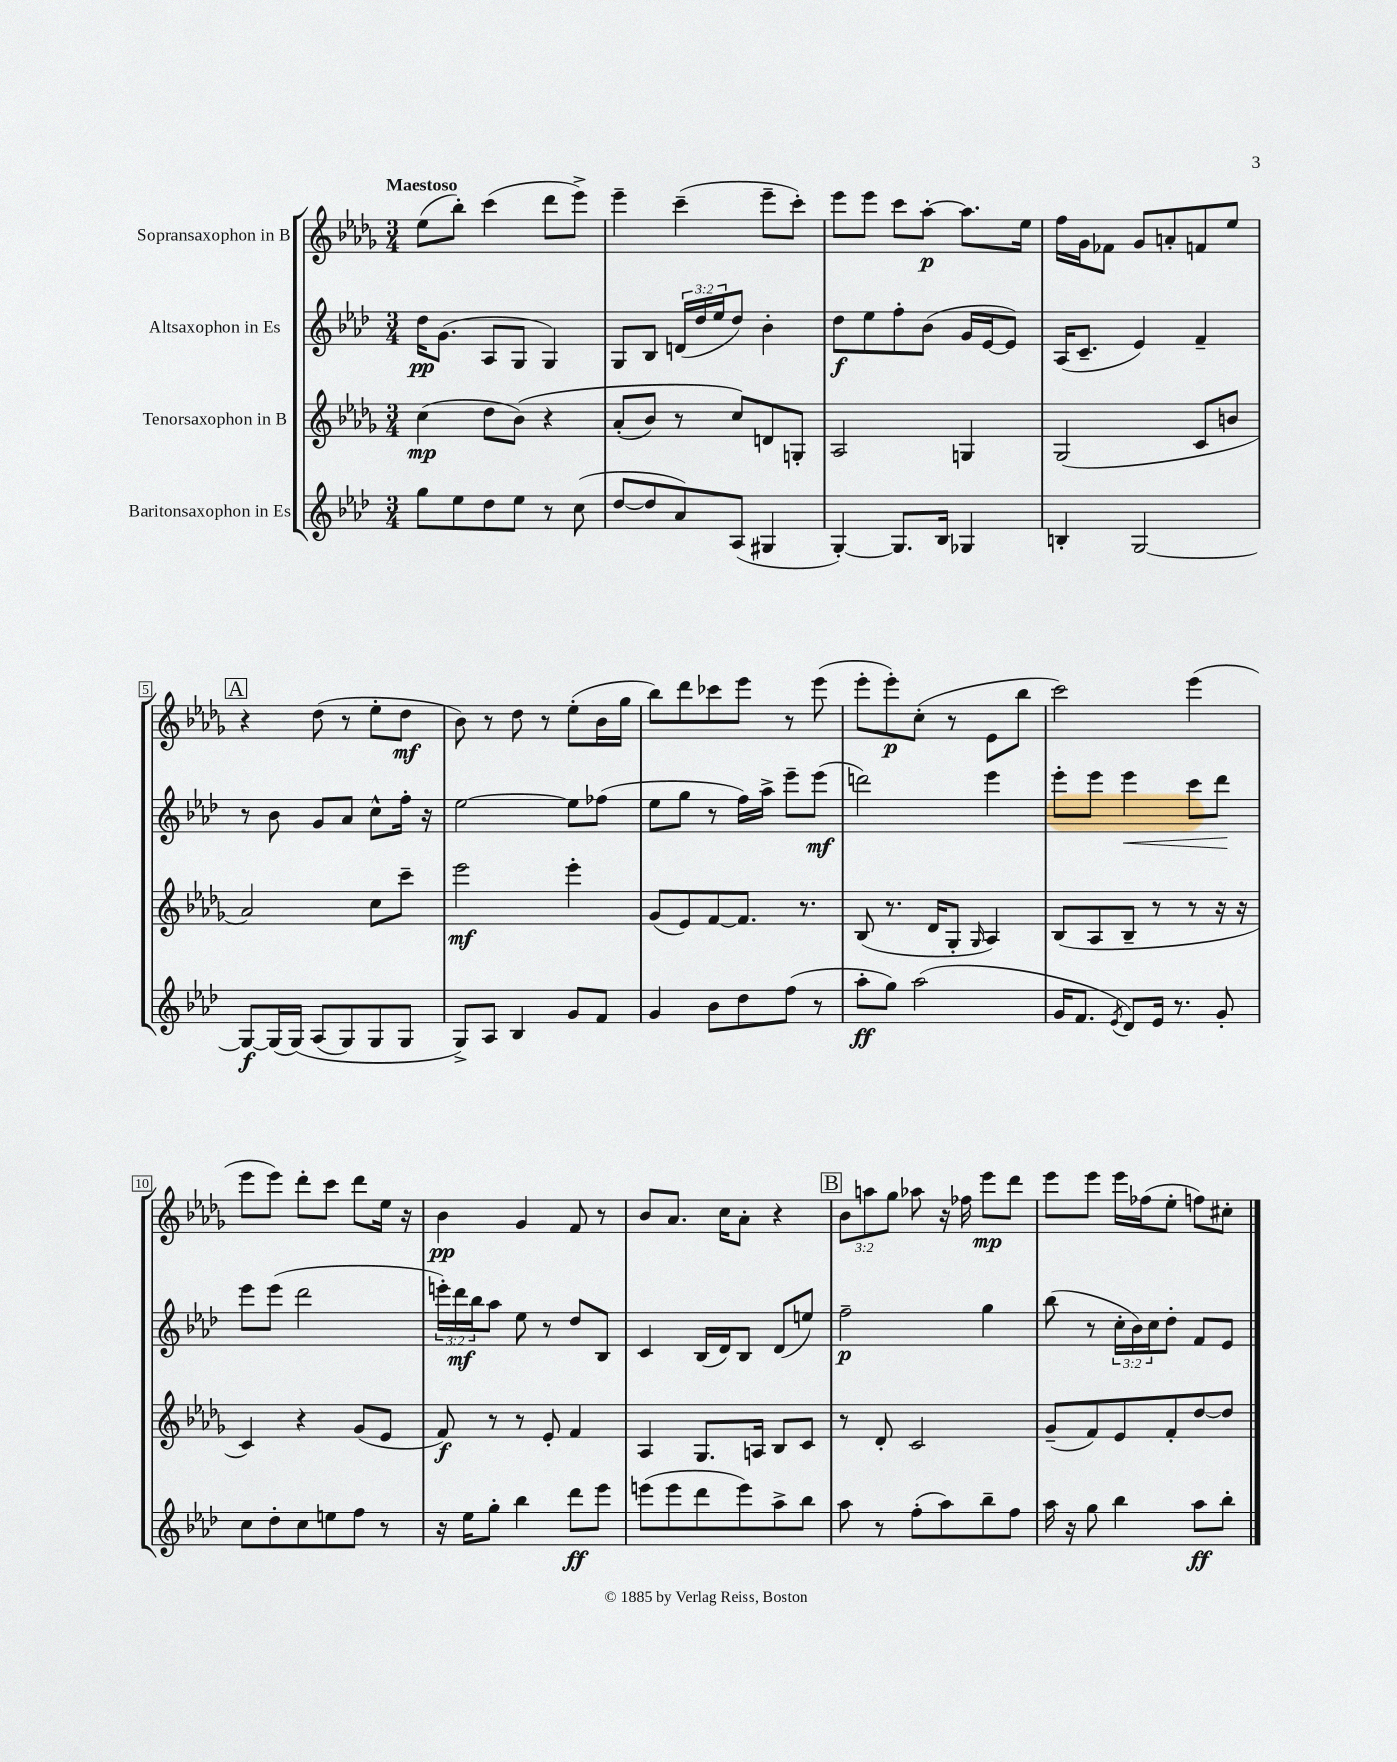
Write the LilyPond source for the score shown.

<<
\new StaffGroup <<
\new Staff = "s0" \with { instrumentName = "Sopransaxophon in B" } {
    \clef treble \key des \major \numericTimeSignature \time 3/4 \override Staff.TupletNumber.text = #tuplet-number::calc-fraction-text \tempo "Maestoso"
    ees''8( bes''8-.) c'''4( des'''8 ees'''8->) |
    ees'''4-- c'''4--( ees'''8-- c'''8-.) |
    ees'''8 ees'''8 c'''8 aes''8~-.\p aes''8. ees''16 |
    f''16 ges'16 fes'8 ges'8 a'8-. f'8 ees''8 |
    \mark \markup { \box "A" } r4 des''8( r8 ees''8-. des''8\mf |
    bes'8) r8 des''8 r8 ees''8-.( bes'16 ges''16 |
    bes''8) des'''8 ces'''8 ees'''8 r8 ees'''8( |
    ees'''8-. ees'''8-.\p) c''8-.( r8 ees'8 bes''8 |
    c'''2) ees'''4( |
    ees'''8 ees'''8) des'''8-. c'''8 des'''8 ees''16 r16 |
    bes'4\pp ges'4 f'8 r8 |
    bes'8 aes'8. c''16 aes'8-. r4 |
    \mark \markup { \box "B" } \tuplet 3/2 { bes'8 a''8 ges''8 } aes''8 r16 fes''16 ees'''8\mp des'''8 |
    ees'''8 ees'''8 ees'''16 fes''16( ees''8-. f''8) cis''8-. \bar "|." |
}
\new Staff = "s1" \with { instrumentName = "Altsaxophon in Es" } {
    \clef treble \key aes \major \numericTimeSignature \time 3/4 \override Staff.TupletNumber.text = #tuplet-number::calc-fraction-text
    des''16\pp g'8.( aes8 g8 g4) |
    g8 bes8 \tuplet 3/2 { d'16( des''16 ees''16 } des''8) bes'4-. |
    des''8\f ees''8 f''8-. bes'8( g'16 ees'16~ ees'8) |
    aes16( c'8.-- ees'4) f'4-- |
    \mark \markup { \box "A" } r8 bes'8 g'8 aes'8 c''8-^ f''16-. r16 |
    ees''2~ ees''8 fes''8( |
    ees''8 g''8 r8 f''16) aes''16-> ees'''8-- ees'''8\mf( |
    d'''2) ees'''4 |
    ees'''8-. ees'''8 ees'''4\< c'''8 des'''8\! |
    ees'''8 ees'''8( des'''2 |
    \tuplet 3/2 { e'''16-.) des'''16\mf bes''16 } aes''8 ees''8 r8 des''8 bes8 |
    c'4 bes16( des'16) bes8 des'8( e''8) |
    \mark \markup { \box "B" } f''2--\p g''4 |
    bes''8( r8 \tuplet 3/2 { c''16-. bes'16) c''16 } des''8-. f'8 ees'8 \bar "|." |
}
\new Staff = "s2" \with { instrumentName = "Tenorsaxophon in B" } {
    \clef treble \key des \major \numericTimeSignature \time 3/4
    c''4\mp( des''8 bes'8)\( r4 |
    aes'8-.( bes'8) r8 c''8\) d'8 g8-. |
    aes2 g4 |
    ges2( c'8 b'8 |
    \mark \markup { \box "A" } aes'2) c''8 c'''8-- |
    ees'''2\mf ees'''4-. |
    ges'8( ees'8) f'8~ f'8. r8. |
    bes8( r8. des'16 ges8-. \grace { ges16 } aes4) |
    bes8( aes8 bes8-- r8 r8 r16 r16 |
    c'4) r4 ges'8( ees'8 |
    f'8\f) r8 r8 ees'8-. f'4 |
    aes4 ges8. a16 bes8 c'8 |
    \mark \markup { \box "B" } r8 des'8-. c'2 |
    ges'8--( f'8) ees'8 f'8-. des''8~ des''8 \bar "|." |
}
\new Staff = "s3" \with { instrumentName = "Baritonsaxophon in Es" } {
    \clef treble \key aes \major \numericTimeSignature \time 3/4
    g''8 ees''8 des''8 ees''8 r8 c''8( |
    des''8~ des''8 aes'8) aes8( gis4 |
    g4~-.) g8. bes16 ges4 |
    b4-. g2~ |
    \mark \markup { \box "A" } g8~\f g16( g16)\( aes8( g8) g8 g8 |
    g8->\) aes8 bes4 g'8 f'8 |
    g'4 bes'8 des''8 f''8( r8 |
    aes''8-.\ff g''8) aes''2( |
    g'16 f'8. \acciaccatura { ees'8 } des'8) ees'16 r8. g'8-. |
    c''8 des''8-. c''8 e''8 f''8 r8 |
    r16 ees''16 g''8-. bes''4 des'''8\ff ees'''8 |
    e'''8( e'''8 des'''8 e'''8) aes''8-> bes''8 |
    \mark \markup { \box "B" } aes''8 r8 f''8-.( aes''8) bes''8-- f''8 |
    aes''16 r16 g''8 bes''4 aes''8\ff bes''8-. \bar "|." |
}
>>
>>
\layout { \context { \Score \override BarNumber.stencil = #(make-stencil-boxer 0.1 0.3 ly:text-interface::print) } }
